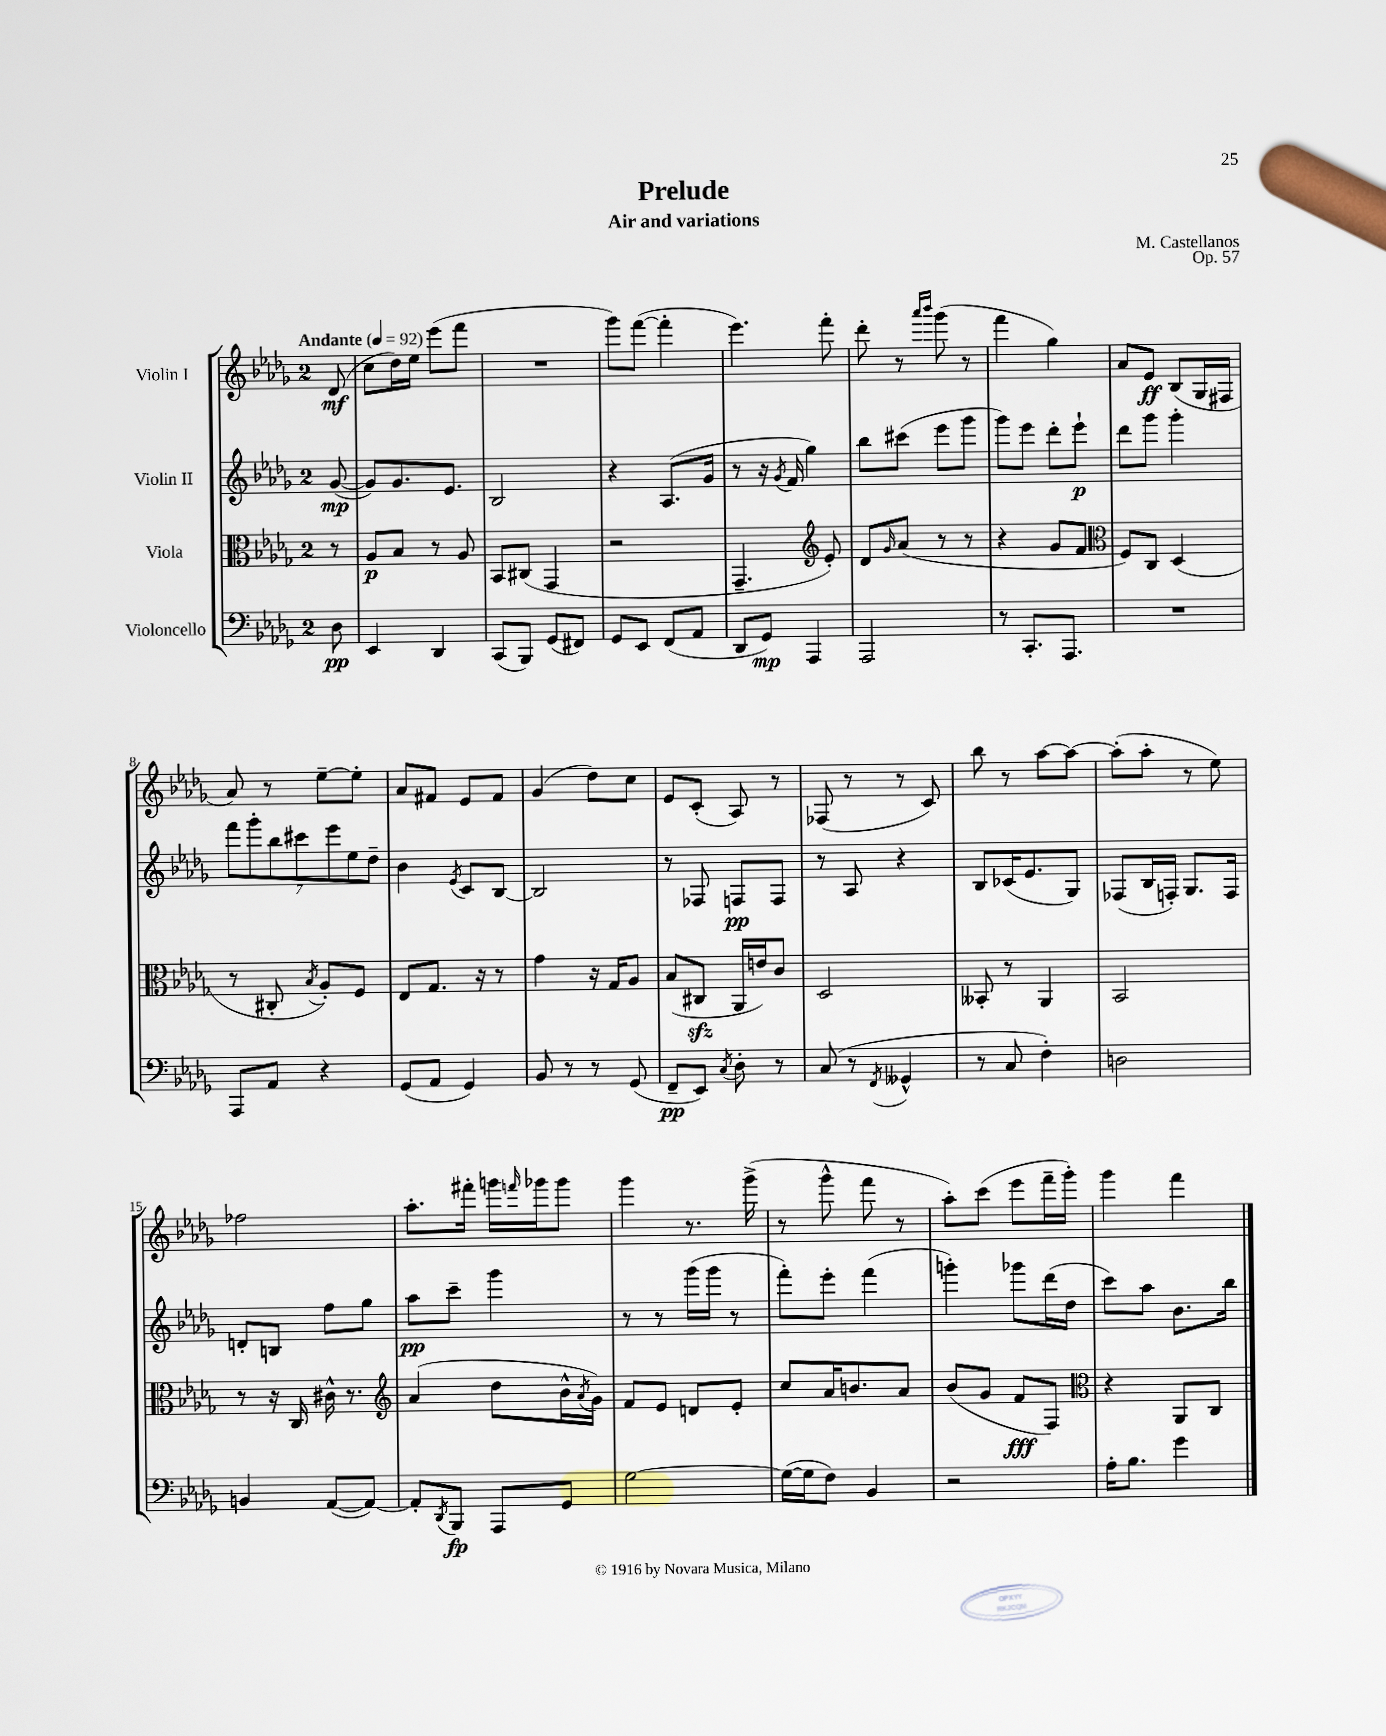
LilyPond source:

\header { title = "Prelude" composer = "M. Castellanos" subtitle = "Air and variations" opus = "Op. 57" }
<<
\new StaffGroup <<
\new Staff = "s0" \with { instrumentName = "Violin I" } {
    \clef treble \key des \major \once \override Staff.TimeSignature.style = #'single-digit \time 2/4 \partial 8 \tempo "Andante" 4 = 92
    des'8\mf( |
    c''8 des''16) ees''16 ees'''8( f'''8 |
    R2 |
    ges'''8) f'''8~( f'''4-. |
    ees'''4.) f'''8-. |
    des'''8-. r8 \grace { aes'''16 bes'''16 } ges'''8( r8 |
    f'''4 ges''4) |
    aes'8 ees'8\ff bes8( ges16 fis16 |
    aes'8) r8 ees''8~-- ees''8-. |
    aes'8 fis'8 ees'8 fis'8 |
    ges'4( des''8) c''8 |
    ees'8 c'8-.( aes8) r8 |
    fes8( r8 r8 c'8) |
    bes''8 r8 aes''8~ aes''8~ |
    aes''8-.( aes''8-. r8 ees''8) |
    fes''2 |
    aes''8.-. fis'''16-. g'''16 \grace { f'''16 } ges'''16 ges'''8 |
    ges'''4 r8. ges'''16->( |
    r8 ges'''8-^ f'''8 r8 |
    aes''8-.) c'''8( ees'''8 f'''16-- ges'''16-.) |
    ges'''4 f'''4 \bar "|." |
}
\new Staff = "s1" \with { instrumentName = "Violin II" } {
    \clef treble \key des \major \once \override Staff.TimeSignature.style = #'single-digit \time 2/4 \partial 8
    ges'8~\mp( |
    ges'8) ges'8. ees'8. |
    bes2 |
    r4 aes8.( ges'16 |
    r8 r16 \acciaccatura { ges'8 } f'16 ges''4) |
    bes''8 cis'''8( ees'''8 ges'''8 |
    ges'''8) ees'''8 des'''8-. ees'''8-!\p |
    des'''8 ges'''8 ges'''4-. |
    \tuplet 7/4 { f'''8 ges'''8-. bes''8 cis'''8 ees'''8 ees''8 des''8-- } |
    bes'4 \acciaccatura { ees'8 } c'8 bes8~ |
    bes2 |
    r8 fes8 f8\pp f8 |
    r8 aes8 r4 |
    bes8 ces'16( ees'8. ges8) |
    fes8( bes16 f16-.) ges8. f16 |
    d'8-. b8 f''8 ges''8 |
    aes''8\pp c'''8-- ges'''4 |
    r8 r8 ges'''16( ges'''16 r8 |
    f'''8-.) ees'''8-. f'''4( |
    g'''4-.) ges'''8 des'''16( des''16 |
    c'''8) aes''8 bes'8. bes''16 \bar "|." |
}
\new Staff = "s2" \with { instrumentName = "Viola" } {
    \clef alto \key des \major \once \override Staff.TimeSignature.style = #'single-digit \time 2/4 \partial 8
    r8 |
    aes8\p bes8 r8 aes8 |
    bes,8 cis8( ges,4 |
    r2 |
    ges,4.-- \clef treble ees'8-.) |
    des'8 \grace { ges'16 } aes'8( r8 r8 |
    r4 ges'8 f'8 |
    \clef alto f8) c8 des4( |
    r8 cis8-. \acciaccatura { bes8 } aes8-.) f8 |
    ees8 ges8. r16 r8 |
    ges'4 r16 ges16 aes8 |
    bes8( cis8\sfz aes,16 e'16) c'8 |
    des2 |
    beses,8-. r8 aes,4 |
    bes,2 |
    r8 r16 c16 cis'16-^ r8. |
    \clef treble aes'4( des''8 bes'16-^ \acciaccatura { aes'8 } ges'16) |
    f'8 ees'8 d'8 ees'8-. |
    c''8 aes'16 b'8. aes'8 |
    bes'8( ges'8 f'8\fff f8) |
    \clef alto r4 aes,8 c8 \bar "|." |
}
\new Staff = "s3" \with { instrumentName = "Violoncello" } {
    \clef bass \key des \major \once \override Staff.TimeSignature.style = #'single-digit \time 2/4 \partial 8
    des8\pp |
    ees,4 des,4 |
    c,8( bes,,8) ges,8( fis,8) |
    ges,8 ees,8 f,8( aes,8 |
    des,8 ges,8\mp) aes,,4 |
    aes,,2 |
    r8 c,8.-. aes,,8. |
    R2 |
    aes,,8 aes,8 r4 |
    ges,8( aes,8 ges,4) |
    bes,8 r8 r8 ges,8( |
    f,8--\pp ees,8) \acciaccatura { c8 } des8-. r8 |
    c8( r8 \acciaccatura { f,8 } geses,4-^ |
    r8 c8 f4-.) |
    d2 |
    b,4 aes,8~( aes,8~) |
    aes,8-. \acciaccatura { des,8 } bes,,8\fp aes,,8 ges,8 |
    ges2~ |
    ges16~( ges16 f8) bes,4 |
    r2 |
    aes16-. bes8. ges'4 \bar "|." |
}
>>
>>
